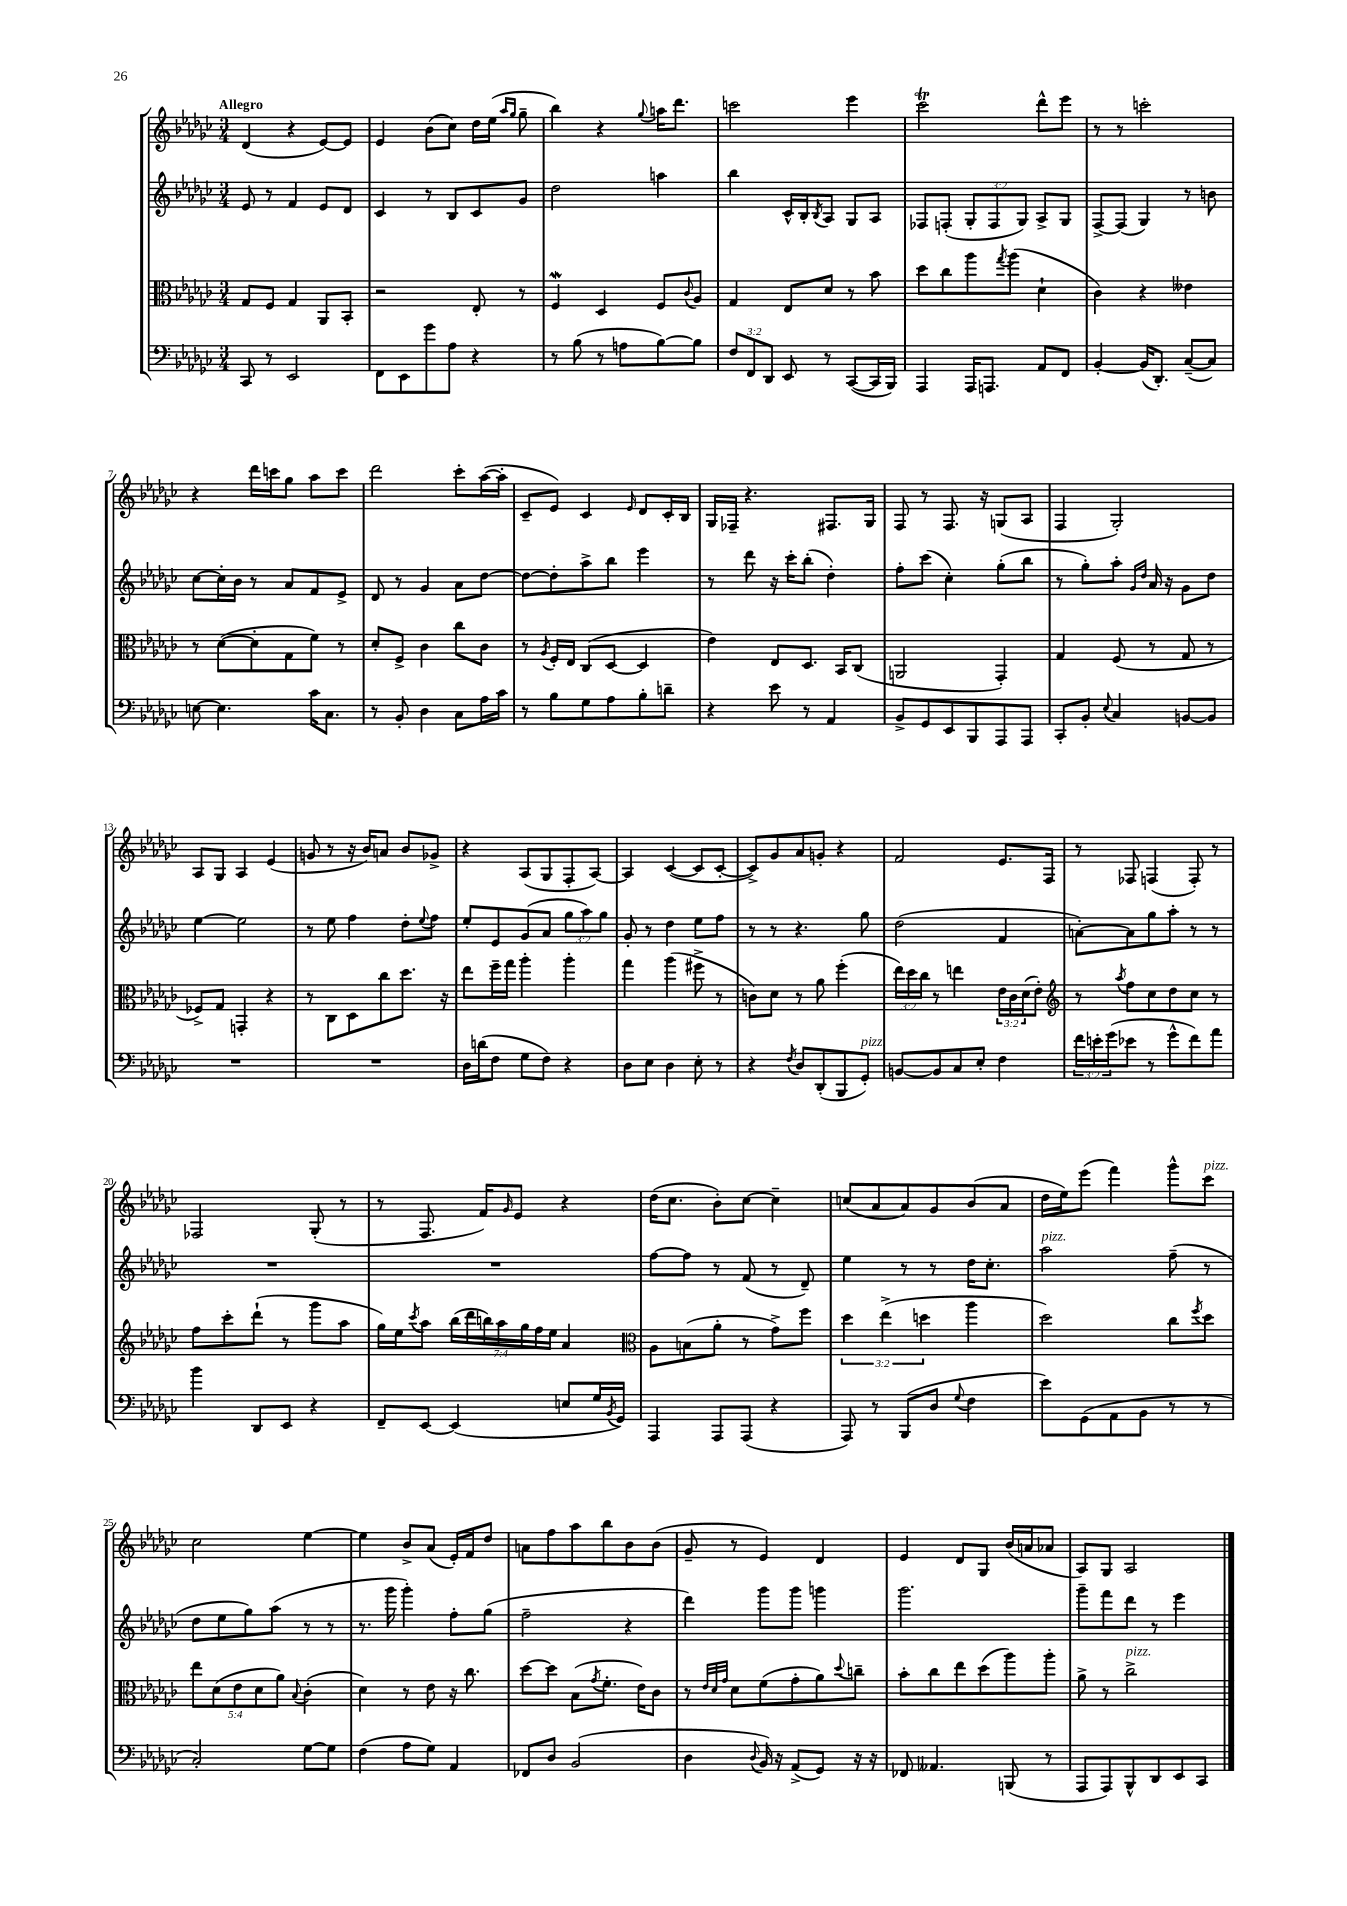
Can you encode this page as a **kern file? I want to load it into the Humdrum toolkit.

**kern	**kern	**kern	**kern
*part4	*part3	*part2	*part1
*staff4	*staff3	*staff2	*staff1
*clefF4	*clefC3	*clefG2	*clefG2
*k[b-e-a-d-g-c-]	*k[b-e-a-d-g-c-]	*k[b-e-a-d-g-c-]	*k[b-e-a-d-g-c-]
*M3/4	*M3/4	*M3/4	*M3/4
=1	=1	=1	=1
!	!	!	!LO:TX:a:B:t=Allegro
8CC-/	8G-/L	8e-/	(4d-/
8r	8F/J	8r	.
2EE-/	4G-/	4f/	4r
.	8AA-/L	8e-/L	[8e-/L)
.	8BB-'/J	8d-/J	8e-/J]
=2	=2	=2	=2
8FF\L	2r	4c-/	4e-/
8EE-\	.	.	.
8g-\	.	8r	(8b-\L
8A-\J	.	8B-/L	8cc-\J)
4r	8E-'/	8c-/	16dd-\LL
.	.	.	(16ee-\JJ
.	.	.	16qqaa-/LL
.	.	.	16qqgg-/JJ
.	8r	8g-/J	8gg-~\
=3	=3	=3	=3
8r	4FW/	2dd-\	4bb-\)
(8B-\	.	.	.
8r	4D-/	.	4r
8An\L	.	.	.
.	.	.	8qqgg-/
[8B-\)	8F/L	4aan\	16aan\KL
.	.	.	8.ddd-\J
.	8qqc-/	.	.
8B-\J]	8A-/J	.	.
=4	=4	=4	=4
12F/L	4G-/	4bb-\	2cccn\
12FF/	.	.	.
12DD-/J	.	.	.
8EE-/	8E-/L	16c-^^/LL	.
.	.	16B-'/J	.
.	.	8qB-/	.
8r	8d-/J	8A-/J	.
([8CC-/L	8r	8G-/L	4eee-\
16CC-/L]	8b-\	8A-/J	.
16BBB-/JJ)	.	.	.
=5	=5	=5	=5
4AAA-/	8dd-\L	8F-X/L	2ccc-T\
.	8cc-\	(8Fn'/J	.
16AAA-/KL	8aa-\	12G-'/L	.
8.AAAn/J	.	.	.
.	.	12F/	.
.	8qgg-/	.	.
.	(8aa-\J	.	.
.	.	12G-/J)	.
8AA-/L	4d-`\	8A-^/L	8ddd-^^\L
8FF/J	.	8G-/J	8eee-\J
=6	=6	=6	=6
[4BB-'/	4c-\)	[8F^/L	8r
.	.	(8F/J]	8r
(16BB-/KL]	4r	4G-/)	2cccn'\
8.DD-'/J)	.	.	.
([8C-~/L	4e--X\	8r	.
8C-/J])	.	8bn\	.
!!LO:LB:g=z
=7	=7	=7	=7
[8En\	8r	[8cc-\L	4r
4.E\]	([8d-\L	16cc-'\L]	.
.	.	16b-\JJ	.
.	8d-'\]	8r	16ddd-\LL
.	.	.	16cccn\J
.	8G-\	8a-/L	8gg-\J
16c-\KL	8f\J)	8f/	8aa-\L
8.C-\J	.	.	.
.	8r	8e-^/J	8ccc\J
=8	=8	=8	=8
8r	8d-'/L	8d-/	2ddd-\
8BB-'/	8F^/J	8r	.
4D-\	4c-\	4g-/	.
8C-\L	8cc-\L	8a-\L	8ccc-'\L
16A-\L	8c-\J	[8dd-\J	([16aa-\L
16c-\JJ	.	.	16aa-'\JJ]
=9	=9	=9	=9
8r	8r	8dd-\L_	8c-~/L
.	8qA-/	.	.
8B-\L	16F'/LL	8dd-'\]	8e-/J)
.	16E-/JJ	.	.
8G-\	(8C-/L	8aa-^\	4c-/
8A-\	[8D-/J	8bb-\J	.
.	.	.	16qqe-/
8B-'\	4D-/]	4eee-\	8d-/L
8dn~\J	.	.	16c-'/L
.	.	.	16B-/JJ
=10	=10	=10	=10
4r	4e-\)	8r	16G-/LL
.	.	.	16F-X~/JJ
.	.	8ddd-\	4.r
8e-\	8E-/L	16r	.
.	.	16ccc-'\KL	.
8r	8.D-/J	(8bb-'\J	.
4AA-/	.	4dd-'\)	8.F#X/L
.	16BB-/KL	.	.
.	(8C-/J	.	.
.	.	.	16G-/Jk
=11	=11	=11	=11
8BB-^/L	2AAn/	8ff'\L	8F/
8GG-/	.	(8ccc-\J	8r
8EE-/	.	4cc-'\)	8.F/
8BBB-/	.	.	.
.	.	.	16r
8AAA-/	4GG-'/)	(8gg-'\L	(8Gn/L
8AAA-/J	.	8bb-\J	8A-/J
=12	=12	=12	=12
8CC-'/L	4G-/	8r	4F/
8BB-'/J	.	8gg-'\L)	.
8qqE-/	.	.	.
4C-/	(8F/	8aa-'\J	2G-'/)
.	.	16qqg-/LL	.
.	.	16qqdd-/JJ	.
.	8r	16a-/	.
.	.	16r	.
[8BBn/L	8G-/	8g-\L	.
8BB/J]	8r	8dd-\J	.
!!LO:LB:g=z
=13	=13	=13	=13
2.r	8F-X^/L)	[4ee-\	8A-/L
.	8G-/J	.	8G-/J
.	4GGn'/	2ee-\]	4A-/
.	4r	.	(4e-/
=14	=14	=14	=14
2.r	8r	8r	8gn/
.	8C-\L	8ee-\	8r
.	8D-\	4ff\	16r
.	.	.	16b-/KL)
.	8cc-\	.	8an/J
.	8.dd-\J	8dd-'\L	8b-/L
.	.	8qqee-/	.
.	.	8ff\J	8g-X^/J
.	16r	.	.
=15	=15	=15	=15
16D-\LL	8ee-\L	8ee-'/L	4r
(16dn\J	.	.	.
8F\J	16ff~\L	8e-/	.
.	16gg-\JJ	.	.
8G-\L	4aa-'\	(8g-/	(8A-/L
8F\J)	.	8a-/J	8G-/
4r	4aa-'\	12gg-\L	8F'/
.	.	12aa-\)	.
.	.	.	[8A-/J)
.	.	12gg-\J	.
=16	=16	=16	=16
8D-\L	4gg-\	8g-'/	4A-/]
8E-\J	.	8r	.
4D-\	(4aa-\	4dd-\	([4c-/
8E-'\	8ff#X^\	8ee-\L	8c-/L]
8r	8r	8ff\J	[8c-'/J
=17	=17	=17	=17
4r	8cn\L)	8r	8c-^/L])
.	8d-\J	8r	8g-/
8qF/	.	.	.
8D-/L	8r	4.r	8a-/
(8DD-'/	8a-\	.	8gn'/J
8BBB-/	(4ff'\	.	4r
!LO:TX:a:i:t=pizz.	!	!	!
8GG-'/J)	.	8gg-\	.
=18	=18	=18	=18
[8BBn/L	24ee-\LL)	(2dd-\	2f/
.	24dd-\	.	.
.	24cc-\JJ	.	.
8BB/]	8r	.	.
8C-/	4een\	.	.
8E-'/J	.	.	.
4F\	24e-\LL	4f/	8.e-/L
.	24c-\	.	.
.	(24d-\J	.	.
.	8e-'\J)	.	.
.	.	.	16F/Jk
=19	=19	=19	=19
*	*clefG2	*	*
24f\LL	8r	[8an'\L)	8r
24en'\	.	.	.
(24g-\J	.	.	.
.	8qaa-/	.	.
8e-X\J	8ff\L	8a\]	8F-X/
8r	8cc-\	8gg-\	(4Fn/
8g-^^\L	8dd-\	8aa-'\J	.
8f\)	8cc-\J	8r	8F'/)
8a-\J	8r	8r	8r
!!LO:LB:g=z
=20	=20	=20	=20
4b-\	8ff\L	2.r	2F-X/
.	8ccc-'\	.	.
8DD-/L	(8ddd-`\J	.	.
8EE-/J	8r	.	.
4r	8ggg-\L	.	(8G-'/
.	8aa-\J	.	8r
=21	=21	=21	=21
8FF~/L	16gg-\LL)	2.r	8r
.	16ee-\J	.	.
.	8qccc-/	.	.
[8EE-/J	8aa-\J	.	8.F/
(4EE-/]	(28bb-\LL	.	.
.	28ddd-\	.	.
.	.	.	16f/KL)
.	28bbn\)	.	.
.	28aa-\	.	.
.	.	.	16qqg-/
.	.	.	8e-/J
.	28gg-\	.	.
.	28ff\	.	.
.	28ee-\JJ	.	.
8En/L	4a-/	.	4r
16G-/L	.	.	.
8qBB-/	.	.	.
16GG-/JJ)	.	.	.
=22	=22	=22	=22
*	*clefC3	*	*
4AAA-/	8A-\L	[8ff\L	(16dd-\KL
.	.	.	8.cc-\J
.	(8Bn\	8ff\J]	.
8AAA-/L	8a-'\J	8r	8b-'\L)
(8AAA-/J	8r	(8f/	[8cc-\J
4r	8g-^\L)	8r	4cc-~\]
.	8ff\J	8d-~/)	.
=23	=23	=23	=23
8AAA-/)	6dd-\	4ee-\	(8ccn/L
8r	.	.	8a-/
.	(6ee-^\	.	.
(8BBB-/L	.	8r	8a-/)
.	6ddn\	.	.
8D-/J	.	8r	8g-/
8qqG-/	.	.	.
4F\	4aa-\	16dd-\KL	(8b-/
.	.	8.cc-'\J	.
.	.	.	8a-/J
=24	=24	=24	=24
!	!	!LO:TX:a:i:t=pizz.	!
8e-\L)	2dd-\)	2aa-\	16dd-\LL
.	.	.	16ee-\J)
(8GG-\	.	.	(8eee-\J
8AA-\	.	.	4fff\)
8BB-\J	.	.	.
8r	8cc-\L	(8ff~\	8ggg-^^\L
.	8qff/	.	.
!	!	!	!LO:TX:a:i:t=pizz.
8r	8dd-\J	8r	8ccc-\J
!!LO:LB:g=z
=25	=25	=25	=25
2C-'/)	10ee-\L	8dd-\L	2cc-\
.	(10d-\	.	.
.	.	8ee-\	.
.	10e-\	.	.
.	.	8gg-\)	.
.	10d-\	.	.
.	.	(8aa-\J	.
.	10a-\J)	.	.
.	8qqB-/	.	.
[8G-\L	(4c-'\	8r	[4ee-\
8G-\J]	.	8r	.
=26	=26	=26	=26
(4F\	4d-\)	8.r	4ee-\]
.	.	16ggg-\	.
8A-\L	8r	4ggg-'\)	8b-^/L
8G-\J)	8e-\	.	(8a-/J
4AA-/	16r	8ff'\L	16e-'/LL)
.	8.cc-\	.	16f/J
.	.	(8gg-\J	8dd-/J
=27	=27	=27	=27
8FF-X/L	[8dd-\L	2ff~\	8an\L
8D-/J	8dd-\J]	.	8ff\
(2BB-/	(8B-\L	.	8aa-\
.	8qg-/	.	.
.	8.f'\J	.	8bb-\
.	.	4r	8b-\
.	16e-\KL)	.	.
.	8c-\J	.	(8b-\J
=28	=28	=28	=28
4D-\	8r	4ddd-\)	8g-~/
.	32qqe-/LLL	.	.
.	32qqd-/	.	.
.	32qqg-/JJJ	.	.
.	8d-\L	.	8r
8qqD-/	.	.	.
16BB-/)	(8f\	8ggg-\L	4e-/)
16r	.	.	.
(8AA-^/L	8g-'\	8ggg-\J	.
8GG-/J)	8a-\)	4gggn\	4d-/
.	8qqdd-/	.	.
16r	8ccn~\J	.	.
16r	.	.	.
=29	=29	=29	=29
8FF-X/	8b-'\L	2.ggg-\	4e-/
4.AA--X/	8cc-\	.	.
.	8ee-\	.	8d-/L
.	(8dd-\	.	8G-/J
(8BBBn/	8aa-\)	.	(16b-/LL
.	.	.	16an/J
8r	8aa-'\J	.	8a-X/J
=30	=30	=30	=30
8AAA-/L	8a-^\	8ggg-~\L	8A-/L)
8AAA-/)	8r	8fff\	8G-/J
!	!LO:TX:a:i:t=pizz.	!	!
8BBB-^^/	2cc-^\	8ddd-\J	2A-/
8DD-/	.	8r	.
8EE-/	.	4eee-\	.
8CC-/J	.	.	.
==	==	==	==
*-	*-	*-	*-
